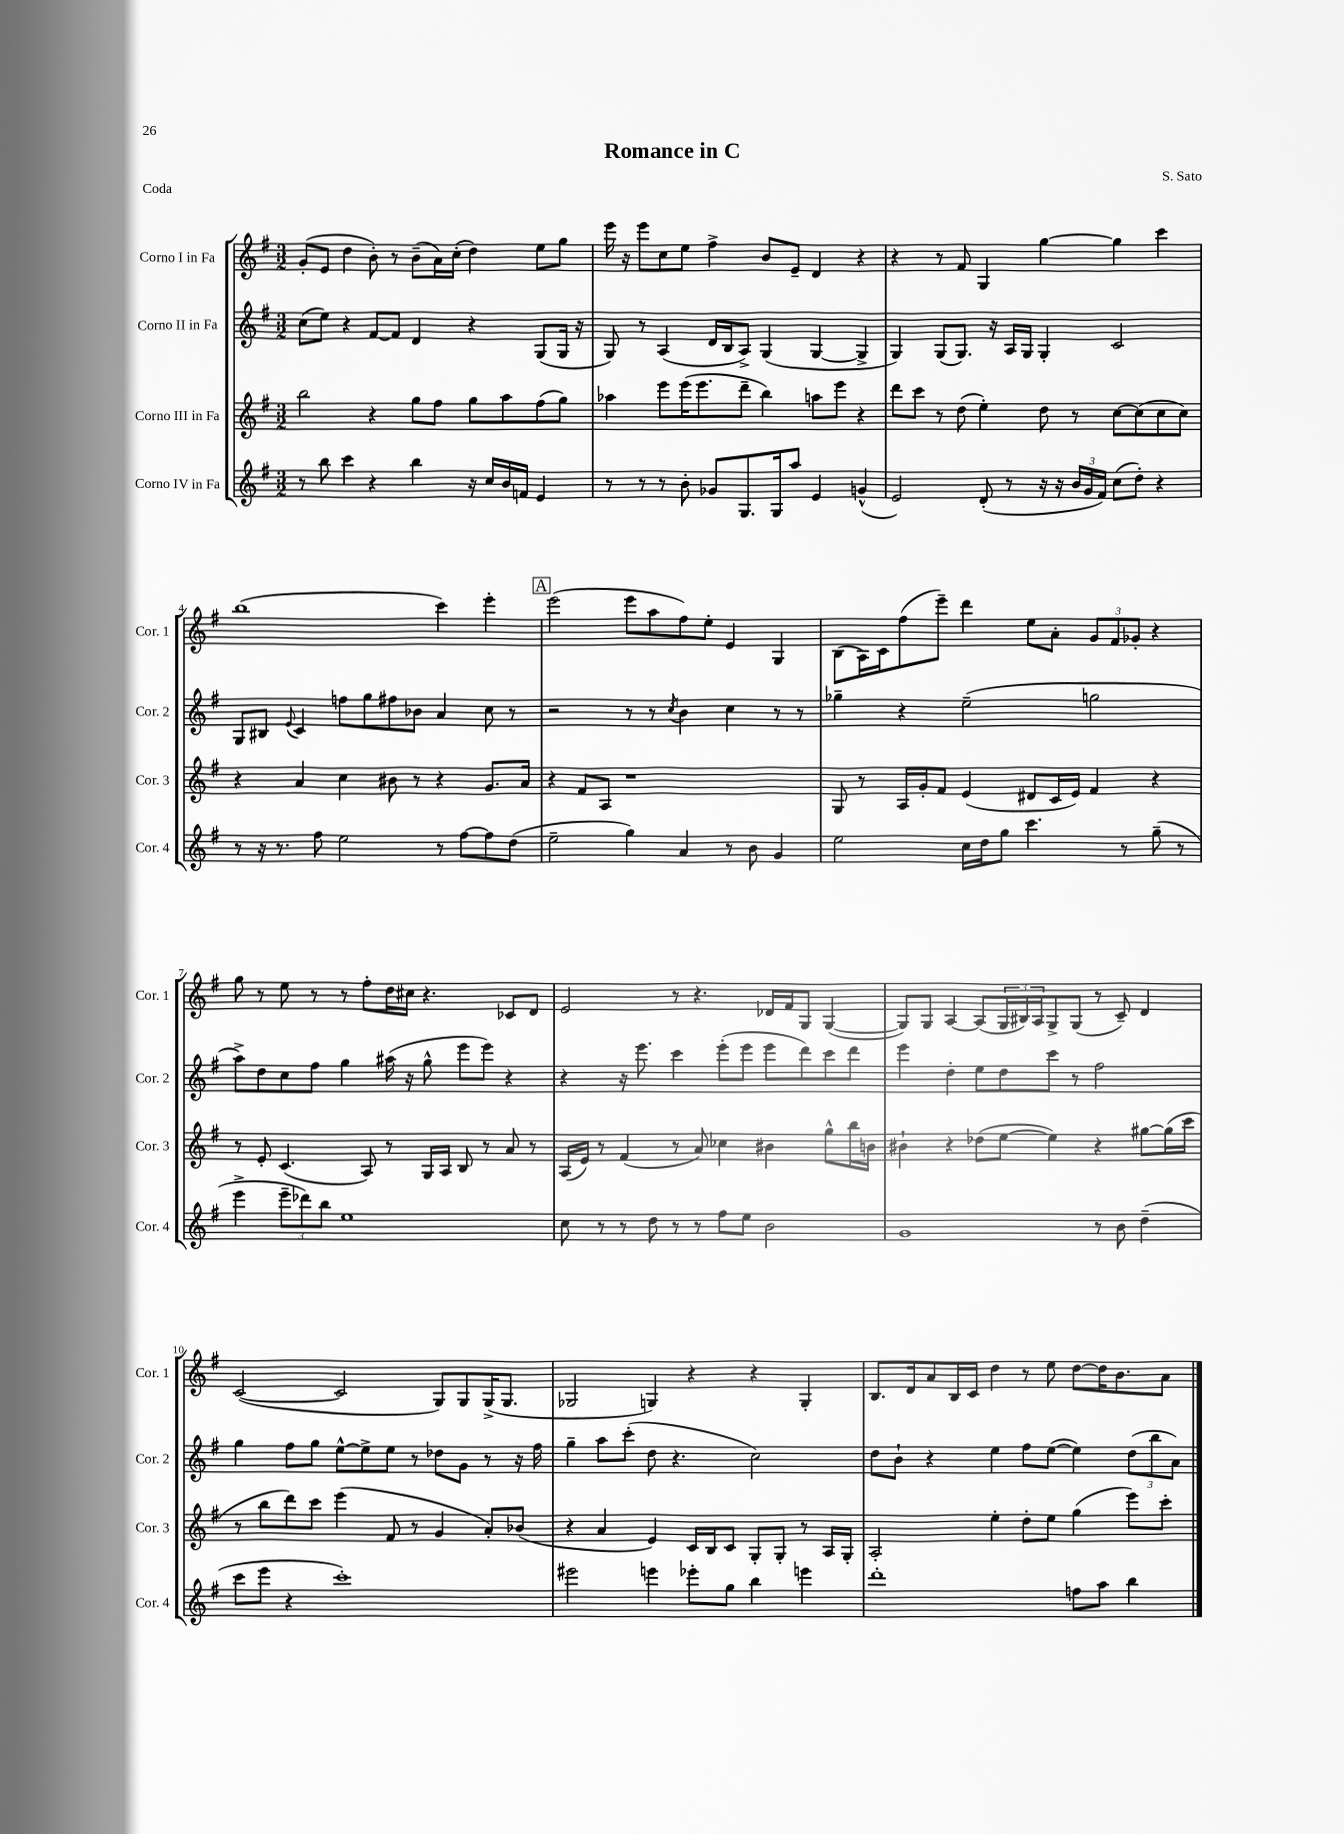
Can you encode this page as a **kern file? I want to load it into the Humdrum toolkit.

**kern	**kern	**kern	**kern
*staff4	*staff3	*staff2	*staff1
*clefG2	*clefG2	*clefG2	*clefG2
*k[f#]	*k[f#]	*k[f#]	*k[f#]
*M3/2	*M3/2	*M3/2	*M3/2
8r	2bb	(8cc	(8g'
8bb	.	8ee)	8e
4ccc	.	4r	4dd
4r	4r	[8f#	8b')
.	.	8f#]	8r
4bb	8gg	4d	(8b~
.	8ff#	.	16a)
.	.	.	(16cc'
16r	8gg	4r	4dd)
16cc	.	.	.
16b	8aa	.	.
16f	.	.	.
4e	(8ff#	(8G	8ee
.	8gg)	16G	8gg
.	.	16r	.
=	=	=	=
8r	4aa-	8G)	16eee
.	.	.	16r
8r	.	8r	8eee
8r	8eee	(4A	8cc
8b'	(16eee	.	8ee
.	8.eee	.	.
8g-	.	16d	4ff#^
.	.	16B	.
8.G	8ddd~	8A^)	.
.	4bb)	(4G	8b
16G	.	.	.
8aa	.	.	8e~
4e	8aa	[4G	4d
.	8eee	.	.
(4g^^	4r	4G^]	4r
=	=	=	=
2e)	8ddd	4G)	4r
.	8ccc	.	.
.	8r	(8G	8r
.	(8dd	8.G)	8f#
(8d'	4ee')	.	4G
.	.	16r	.
8r	.	16A	.
.	.	16G	.
16r	8dd	4G'	[4gg
16r	.	.	.
24b	8r	.	.
24g	.	.	.
24f#)	.	.	.
(8cc	[8cc	2c	4gg]
8dd')	(8cc]	.	.
4r	8cc	.	4ccc
.	8cc)	.	.
=	=	=	=
8r	4r	8G	(1bb
16r	.	8B#	.
8.r	.	.	.
.	.	8qqe	.
.	4a	4c	.
8ff#	.	.	.
2ee	4cc	8ff	.
.	.	8gg	.
.	8b#	8ff#	.
.	8r	8b-	.
8r	4r	4a	4ccc)
[8ff#	.	.	.
8ff#]	8.g	8cc	4eee'
(8dd	.	8r	.
.	16a	.	.
=	=	=	=
2ee~	4r	2r	(2eee
.	8f#	.	.
.	8A	.	.
4gg)	1r	8r	8eee
.	.	8r	8aa
.	.	8qcc	.
4a	.	4b	8ff#)
.	.	.	8ee'
8r	.	4cc	4e
8b	.	.	.
4g	.	8r	4G
.	.	8r	.
=	=	=	=
2ee	8G	4gg-~	(8B
.	8r	.	16A)
.	.	.	16c
.	16A	4r	(8ff#
.	16g'	.	.
.	8f#	.	8eee~)
16cc	(4e	(2ee~	4ddd
16dd	.	.	.
8gg	.	.	.
4.ccc	8d#	.	8ee
.	16c	.	8a'
.	16e)	.	.
.	4f#	2gg	12g
.	.	.	12f#
8r	.	.	.
.	.	.	12g-'
(8gg~	4r	.	4r
8r	.	.	.
=	=	=	=
4eee^	8r	8aa^)	8gg
.	8e'	8dd	8r
12eee~	(4.c	8cc	8ee
12ddd-)	.	.	.
.	.	8ff#	8r
12bb	.	.	.
1ee	.	4gg	8r
.	8A)	.	8ff#'
.	8r	(16aa#	16dd
.	.	16r	16cc#
.	16G	8gg^^	4.r
.	16A	.	.
.	8B	8eee	.
.	8r	8eee)	.
.	8a	4r	8c-
.	8r	.	8d
=	=	=	=
8cc	(16A	4r	2e
.	16e)	.	.
8r	8r	.	.
8r	(4f#	16r	.
.	.	8.eee	.
8dd	.	.	.
8r	8r	4ccc	8r
8r	8a)	.	4.r
8ff#	4cc-	(8eee'	.
8ee	.	8eee	.
2b	4b#	8eee	16d-
.	.	.	16f#
.	.	8ddd)	8G
.	8gg^^	8ccc	([4G
.	16bb	8ddd	.
.	16b	.	.
=	=	=	=
1g	4b#`	4eee	8G])
.	.	.	8G
.	4r	4dd'	[4A
.	(8dd-	8ee	(8A]
.	[8ee	8dd	24G
.	.	.	24B#)
.	.	.	24A
.	4ee])	8ccc	8G^
.	.	8r	(8G
8r	4r	2ff#	8r
8b	.	.	8c~)
(4dd~	[8gg#	.	4d
.	(16gg#]	.	.
.	16ccc	.	.
=	=	=	=
8ccc	8r	4gg	([2c
8eee	8bb	.	.
4r	8ddd)	8ff#	.
.	8ccc	8gg	.
1ccc')	(4eee	[8ee^^	2c]
.	.	8ee^]	.
.	8f#	8ee	.
.	8r	8r	.
.	4g	8dd-	8G)
.	.	8g	8G
.	8a')	8r	(16G^
.	.	.	8.G
.	(8b-	16r	.
.	.	16ff#	.
=	=	=	=
2eee#	4r	4gg~	2G-
.	4a	8aa	.
.	.	(8ccc'	.
4eee	4e)	8dd	4G)
.	.	4.r	.
8eee-'	16c	.	4r
.	16B	.	.
8gg	8c	.	.
4bb	8G'	2cc)	4r
.	8G'	.	.
4eee	8r	.	4G'
.	16A	.	.
.	16G'	.	.
=	=	=	=
1ddd'	2A'	8dd	8.B
.	.	8b`	.
.	.	.	16d
.	.	4r	8a
.	.	.	16B
.	.	.	16c
.	4ee'	4ee	4dd
.	8dd'	8ff#	8r
.	8ee	([8ee	8ee
8ff	(4gg	4ee])	[8dd
8aa	.	.	16dd]
.	.	.	8.b
4bb	8eee)	(12dd	.
.	.	12bb	.
.	8ccc'	.	8a
.	.	12a)	.
==	==	==	==
*-	*-	*-	*-
